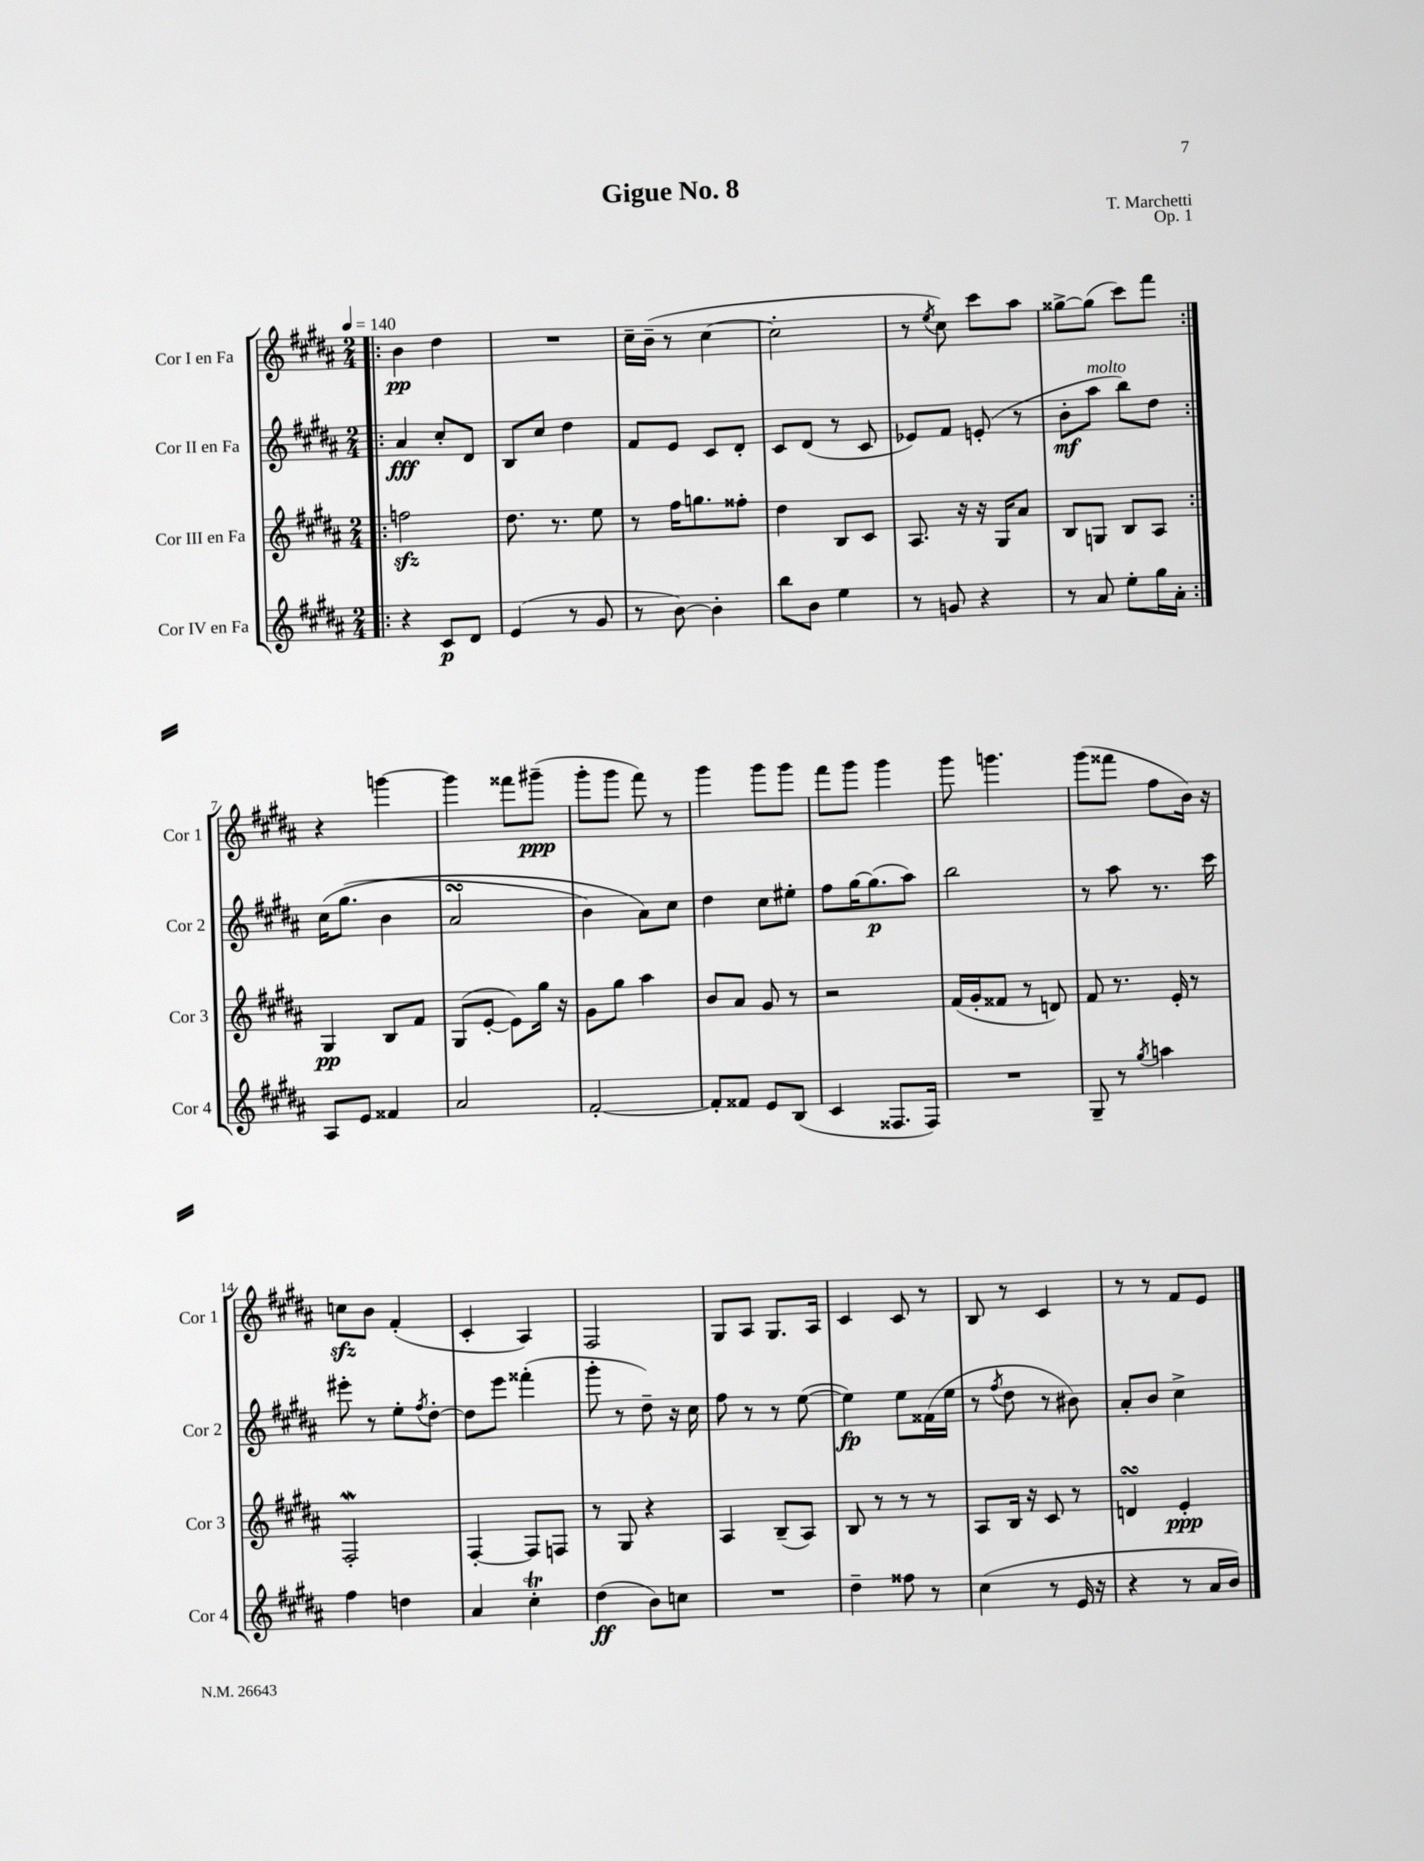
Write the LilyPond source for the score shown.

\header { title = "Gigue No. 8" composer = "T. Marchetti" opus = "Op. 1" }
<<
\new StaffGroup <<
\new Staff = "s0" \with { instrumentName = "Cor I en Fa" shortInstrumentName = "Cor 1" } {
    \clef treble \key b \major \numericTimeSignature \time 2/4 \tempo 4 = 140
    \repeat volta 2 { \bar ".|:" b'4\pp dis''4 |
    R2 |
    cis''16-- b'16--( r8 cis''4~ |
    cis''2-. |
    r8 \acciaccatura { e''8 } cis''8) cis'''8 ais''8 |
    gisis''8~-> gisis''8( cis'''8) fis'''8 | }
    r4 g'''4~ |
    g'''4 fisis'''8 gis'''8--\ppp( |
    gis'''8-. gis'''8 fis'''8) r8 |
    gis'''4 gis'''8 gis'''8 |
    fis'''8 gis'''8 gis'''4 |
    gis'''8 g'''4. |
    gis'''8( fisis'''8 fis''8 b'16) r16 |
    c''8\sfz b'8 fis'4-.( |
    cis'4-. ais4) |
    fis2 |
    gis8 ais8 gis8. ais16 |
    cis'4 cis'8 r8 |
    b8 r8 cis'4 |
    r8 r8 fis'8 e'8 \bar "|." |
}
\new Staff = "s1" \with { instrumentName = "Cor II en Fa" shortInstrumentName = "Cor 2" } {
    \clef treble \key b \major \numericTimeSignature \time 2/4
    \repeat volta 2 { \bar ".|:" ais'4\fff cis''8-. dis'8 |
    b8 cis''8 dis''4 |
    fis'8 e'8 cis'8 dis'8-. |
    cis'8 dis'8( r8 cis'8 |
    ees'8) fis'8 e'8-.( r8 |
    b'8-.\mf ais''8^\markup { \italic "molto" } b''8) dis''8 | }
    cis''16\( gis''8.( b'4 |
    ais'2\turn |
    b'4) ais'8\) cis''8 |
    dis''4 cis''8 eis''8-. |
    fis''8 gis''16~ gis''8.\p( ais''8) |
    b''2 |
    r8 ais''8 r8. cis'''16 |
    eis'''8-. r8 e''8-. \acciaccatura { fis''8 } dis''8~-. |
    dis''8 e'''8 fisis'''4-.( |
    gis'''8-. r8 dis''8--) r16 cis''16 |
    fis''8 r8 r8 e''8~( |
    e''4\fp) e''8 fisis'16( e''16 |
    r8 \acciaccatura { fis''8 } dis''8 r8 bis'8) |
    ais'8-. b'8 cis''4-> \bar "|." |
}
\new Staff = "s2" \with { instrumentName = "Cor III en Fa" shortInstrumentName = "Cor 3" } {
    \clef treble \key b \major \numericTimeSignature \time 2/4
    \repeat volta 2 { \bar ".|:" f''2\sfz |
    dis''8. r8. e''8 |
    r8 fis''16 g''8. fisis''8-. |
    dis''4 b8 cis'8 |
    ais8. r16 r16 gis16 ais'8 |
    b8 g8 b8 ais8 | }
    gis4\pp b8 fis'8 |
    gis8( e'8~-. e'8) gis''16 r16 |
    gis'8 gis''8 ais''4 |
    b'8 ais'8 gis'8 r8 |
    r2 |
    fis'16( gis'16-. fisis'8 r8 d'8) |
    fis'8 r8. e'16-. r8 |
    fis2-.\mordent |
    fis4~-. fis8 f8 |
    r8 gis8 r4 |
    ais4 b8--( ais8) |
    b8 r8 r8 r8 |
    ais8 b16 r16 cis'8 r8 |
    d'4\turn e'4-.\ppp \bar "|." |
}
\new Staff = "s3" \with { instrumentName = "Cor IV en Fa" shortInstrumentName = "Cor 4" } {
    \clef treble \key b \major \numericTimeSignature \time 2/4
    \repeat volta 2 { \bar ".|:" r4 cis'8\p dis'8 |
    e'4( r8 gis'8 |
    r8 b'8~) b'4-. |
    b''8 b'8 e''4 |
    r8 g'8 r4 |
    r8 ais'8 e''8-. gis''16 ais'16-. | }
    ais8 e'8 fisis'4 |
    ais'2 |
    fis'2~-. |
    fis'8-. fisis'8 e'8 b8( |
    cis'4 fisis8. fisis16) |
    R2 |
    gis8-- r8 \acciaccatura { gis''8 } a''4 |
    fis''4 d''4 |
    ais'4 cis''4-.\trill |
    dis''4\ff( b'8) c''8 |
    R2 |
    dis''4-- fisis''8 r8 |
    cis''4( r8 e'16 r16 |
    r4 r8 ais'16 b'16) \bar "|." |
}
>>
>>
